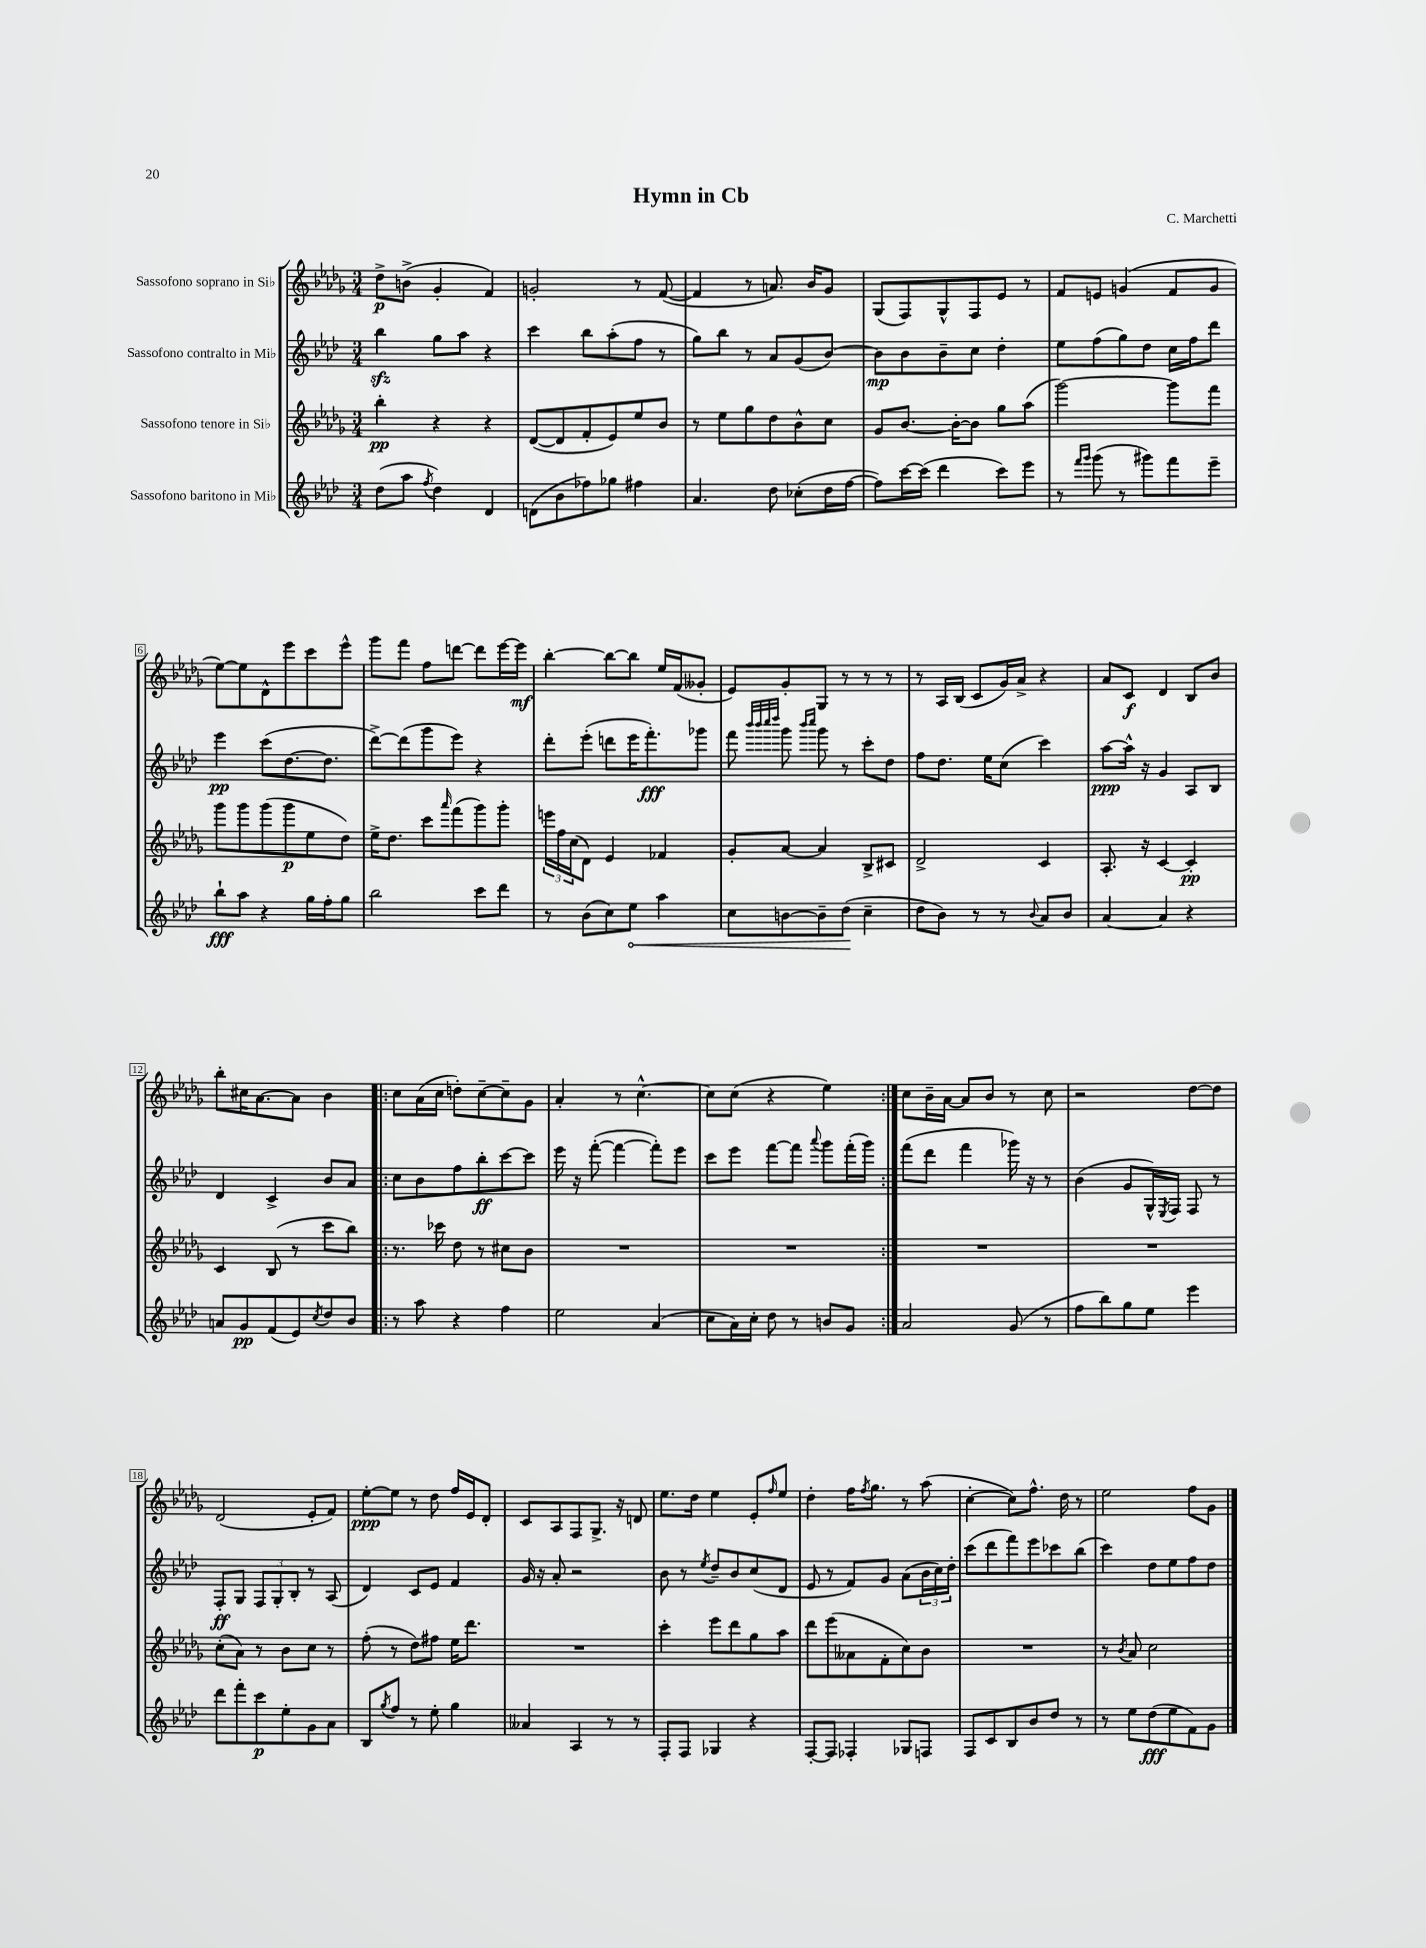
\header { title = "Hymn in Cb" composer = "C. Marchetti" }
<<
\new StaffGroup <<
\new Staff = "s0" \with { instrumentName = "Sassofono soprano in Sib" } {
    \clef treble \key des \major \numericTimeSignature \time 3/4
    des''8->\p b'8->( ges'4-. f'4) |
    g'2-. r8 f'8~( |
    f'4 r8 a'8.) bes'16 ges'8 |
    ges8( f8) ges8-^ f8 ees'8 r8 |
    f'8 e'8 g'4( f'8 g'8 |
    ees''8~) ees''8 des'8-^ ees'''8 c'''8 ees'''8-^ |
    ges'''8 f'''8 f''8 d'''8~ d'''8 ees'''16~ ees'''16\mf |
    bes''4~-. bes''8~ bes''8 ees''16 f'16( geses'8-. |
    ees'8) ges'8-. ges8 r8 r8 r8 |
    r8 aes16 bes16( c'8 ges'16) aes'16-> r4 |
    aes'8 c'8\f des'4 bes8 bes'8 |
    bes''8-. cis''16 aes'8.~ aes'8 bes'4 |
    \repeat volta 2 { c''8 aes'16( c''16 d''8-.) c''8~-- c''8-- ges'8 |
    aes'4-. r8 c''4.~-^ |
    c''8 c''8( r4 ees''4) | }
    c''8 bes'16-- aes'16~ aes'8 bes'8 r8 c''8 |
    r2 des''8~ des''8 |
    des'2( ees'8-. f'8) |
    ees''8~-.\ppp ees''8 r8 des''8 f''16 ees'16 des'8-. |
    c'8 aes8 f8 ges8.-> r16 d'8 |
    ees''8. des''16 ees''4 ees'8-. \grace { f''16 } ees''8 |
    des''4-. f''16 \acciaccatura { f''8 } ges''8. r8 aes''8( |
    c''4~-. c''8) f''8.-^ des''16 r8 |
    ees''2 f''8 ges'8 \bar "|." |
}
\new Staff = "s1" \with { instrumentName = "Sassofono contralto in Mib" } {
    \clef treble \key aes \major \numericTimeSignature \time 3/4
    bes''4\sfz g''8 aes''8 r4 |
    c'''4 bes''8 aes''8-.( f''8 r8 |
    g''8) bes''8 r8 aes'8 g'8( bes'8~) |
    bes'8\mp bes'8 bes'8-- c''8 des''4-. |
    ees''8 f''8( g''8) des''8 c''16 f''16 des'''8 |
    ees'''4\pp c'''8( des''8.~ des''8. |
    des'''8~->) des'''8( g'''8 ees'''8) r4 |
    des'''8-. ees'''8-.( d'''8 ees'''16 f'''8.-.\fff) ges'''8 |
    f'''8 \grace { bes'''32 bes'''32 c''''32 des''''32 } g'''8 \grace { bes'''16 c''''16 } g'''8 r8 c'''8-. des''8 |
    f''8 des''8. ees''16 c''8( c'''4) |
    aes''8~\ppp aes''16-^ r16 g'4 aes8 bes8 |
    des'4 c'4-> bes'8 aes'8 |
    \repeat volta 2 { c''8 bes'8 f''8 bes''8-.\ff c'''8~ c'''8 |
    ees'''16 r16 f'''8~-.( f'''4~ f'''8-.) ees'''8 |
    c'''8 ees'''8 f'''8~ f'''8 \appoggiatura { aes'''8 } g'''8 f'''16-.( g'''16) | }
    f'''8( des'''8 f'''4 ges'''16) r16 r8 |
    bes'4( g'8 g16-^) \acciaccatura { ees8 } f16 f8 r8 |
    f8-.\ff g8 \tuplet 3/2 { f8 g8-. bes8-. } r8 aes8( |
    des'4) c'8 ees'8 f'4 |
    g'16 r16 aes'8-. r2 |
    bes'8 r8 \acciaccatura { ees''8 } des''8-- bes'8 c''8( des'8 |
    ees'8 r8 f'8) g'8 aes'8( \tuplet 3/2 { bes'16 c''16) des''16-. } |
    c'''8( des'''8 f'''8) ees'''8 ces'''8 bes''8( |
    c'''4) des''8 ees''8 f''8 des''8 \bar "|." |
}
\new Staff = "s2" \with { instrumentName = "Sassofono tenore in Sib" } {
    \clef treble \key des \major \numericTimeSignature \time 3/4
    bes''4-.\pp r4 r4 |
    des'8~( des'8 f'8-. ees'8) ees''8 bes'8 |
    r8 ees''8 ges''8 des''8 bes'8-^ c''8 |
    ges'8 bes'8.~ bes'16~-. bes'8 ges''8 aes''8( |
    ges'''2~) ges'''8 f'''8 |
    ges'''8 ges'''8 ges'''8( ges'''8\p ees''8 des''8) |
    ees''16-> des''8. c'''8 \grace { aes'''16 } f'''8( ges'''8) ges'''8-. |
    \tuplet 3/2 { e'''16 f''16 c''16( } des'8) ees'4 fes'4 |
    ges'8-. aes'8~ aes'4 bes8-> cis'8 |
    des'2-> c'4 |
    aes8.-. r16 c'4~ c'4-.\pp |
    c'4 bes8( r8 c'''8 bes''8) |
    \repeat volta 2 { r8. ces'''16 des''8 r8 cis''8 bes'8 |
    R2. |
    R2. | }
    R2. |
    R2. |
    c''8-.( aes'8) r8 bes'8 c''8 r8 |
    f''8-.( r8 des''8) fis''8 ees''16 des'''8. |
    R2. |
    c'''4-. ees'''8 des'''8 ges''8 aes''8 |
    des'''8 ees'''8( aeses'8 f'8-. c''8) bes'8 |
    R2. |
    r8 \acciaccatura { bes'8 } aes'8 c''2 \bar "|." |
}
\new Staff = "s3" \with { instrumentName = "Sassofono baritono in Mib" } {
    \clef treble \key aes \major \numericTimeSignature \time 3/4
    des''8( aes''8 \acciaccatura { f''8 } des''4) des'4 |
    d'8( bes'8 fes''8) ges''8 fis''4 |
    aes'4. des''8 ces''8-.( des''16 f''16~ |
    f''8) c'''16~ c'''16( des'''4 c'''8) ees'''8 |
    r8 \grace { f'''16 g'''16 } g'''8( r8 gis'''8) f'''8 ees'''8-- |
    bes''8-!\fff aes''8 r4 g''16 f''16-. g''8 |
    bes''2 c'''8 des'''8 |
    r8 bes'8( c''8) \once \override Hairpin.circled-tip = ##t ees''8\< aes''4 |
    c''8 b'8~ b'8-- des''8\!( c''4-- |
    des''8 bes'8) r8 r8 \appoggiatura { bes'8 } aes'8 bes'8 |
    aes'4~ aes'4 r4 |
    a'8 g'8\pp f'8( ees'8) \acciaccatura { c''8 } des''8 bes'8 |
    \repeat volta 2 { r8 aes''8 r4 f''4 |
    ees''2 aes'4( |
    c''8 aes'16) c''16-. des''8 r8 b'8 g'8 | }
    aes'2 g'8( r8 |
    f''8 bes''8) g''8 ees''8 ees'''4 |
    des'''8 f'''8-. c'''8\p ees''8-. g'8 aes'8 |
    bes8 \acciaccatura { g''8 } f''8 r8 ees''8-. g''4 |
    aeses'4 aes4 r8 r8 |
    f8-. f8 ges4 r4 |
    f8~-. f8 fes4-. ges8 f8 |
    f8 c'8 bes8 bes'8 des''8 r8 |
    r8 ees''8 des''8\fff( ees''8 f'8) g'8 \bar "|." |
}
>>
>>
\layout { \context { \Score \override BarNumber.stencil = #(make-stencil-boxer 0.1 0.3 ly:text-interface::print) } }
